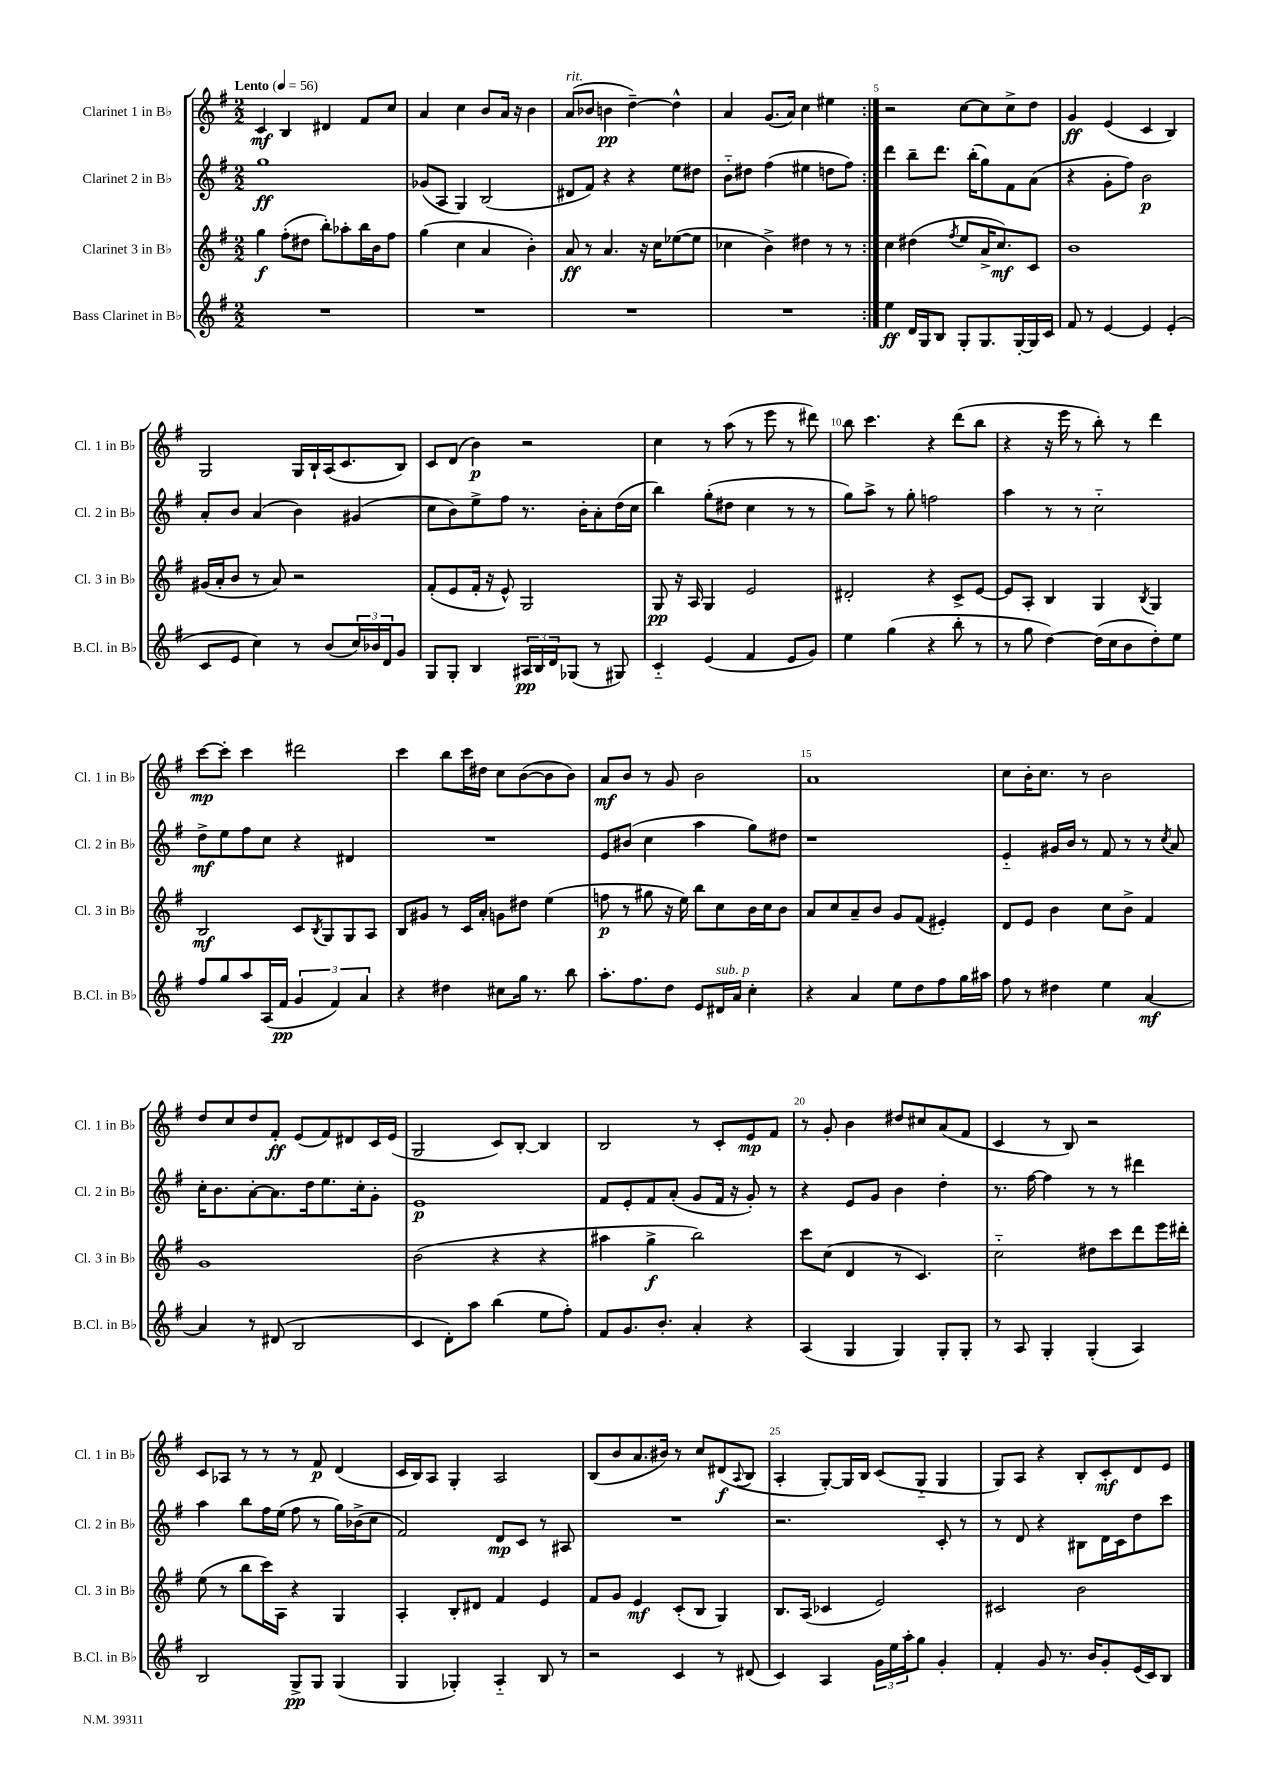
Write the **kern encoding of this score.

**kern	**dynam	**kern	**dynam	**kern	**dynam	**kern	**dynam
*part4	*part4	*part3	*part3	*part2	*part2	*part1	*part1
*staff4	*staff4	*staff3	*staff3	*staff2	*staff2	*staff1	*staff1
*I"Bass Clarinet in B♭	*	*I"Clarinet 3 in B♭	*	*I"Clarinet 2 in B♭	*	*I"Clarinet 1 in B♭	*
*I'B.Cl. in B♭	*	*I'Cl. 3 in B♭	*	*I'Cl. 2 in B♭	*	*I'Cl. 1 in B♭	*
*clefG2	*	*clefG2	*	*clefG2	*	*clefG2	*
*k[f#]	*	*k[f#]	*	*k[f#]	*	*k[f#]	*
*M2/2	*	*M2/2	*	*M2/2	*	*M2/2	*
*MM56	*	*MM56	*	*MM56	*	*MM56	*
=1	=1	=1	=1	=1	=1	=1	=1
!	!	!	!	!	!	!LO:TX:a:B:t=Lento	!
1r	.	4gg\	f	1gg	ff	4c/	mf
.	.	(8ff#'\L	.	.	.	4B/	.
.	.	8dd#X\J	.	.	.	.	.
.	.	8bb'\L)	.	.	.	4d#X/	.
.	.	8aa-X'\	.	.	.	.	.
.	.	16bb\L	.	.	.	8f#/L	.
.	.	16b\J	.	.	.	.	.
.	.	8ff#\J	.	.	.	8cc/J	.
=2	=2	=2	=2	=2	=2	=2	=2
1r	.	(4gg\	.	(8g-X/L	.	4a/	.
.	.	.	.	8A/J	.	.	.
.	.	4cc\	.	4G/)	.	4cc\	.
.	.	4a/	.	(2B/	.	8b/L	.
.	.	.	.	.	.	16a/Jk	.
.	.	.	.	.	.	16r	.
.	.	4b'\)	.	.	.	4b\	.
=3	=3	=3	=3	=3	=3	=3	=3
!	!	!	!	!	!	!LO:TX:a:i:t=rit.	!
1r	.	8a/	ff	8d#X/L	.	(8a/L	.
.	.	8r	.	8f#/J)	.	8b-X/J	.
.	.	4.a/	.	4r	.	4bn\	pp
.	.	.	.	4r	.	[4dd~\)	.
.	.	16r	.	.	.	.	.
.	.	16cc\KL	.	.	.	.	.
.	.	([8ee-X\	.	8ee\L	.	4dd^^\]	.
.	.	8ee-\J]	.	8dd#X\J	.	.	.
=4	=4	=4	=4	=4	=4	=4	=4
1r	.	4cc-X\	.	8b\L	.	4a/	.
.	.	.	.	8dd#X\J	.	.	.
.	.	4b^\)	.	(4ff#\	.	(8.g/L	.
.	.	.	.	.	.	16a/Jk)	.
.	.	4dd#X\	.	4ee#X\	.	4cc\	.
.	.	8r	.	8ddn\L	.	4ee#X\	.
.	.	8r	.	8ff#\J)	.	.	.
=5:|!	=5:|!	=5:|!	=5:|!	=5:|!	=5:|!	=5:|!	=5:|!
4ee\	ff	4cc\	.	4ddd\	.	2r	.
16d/LL	.	(4dd#X\	.	8bb~\L	.	.	.
16G/J	.	.	.	.	.	.	.
8B/J	.	.	.	8.ddd\J	.	.	.
.	.	8qff#/	.	.	.	.	.
8G'/L	.	8ee/L	.	.	.	[8cc\L	.
.	.	.	.	(16bb'\KL	.	.	.
8.G/	.	16a^/K	.	8gg\)	.	8cc\]	.
.	.	8.cc/)	mf	.	.	.	.
.	.	.	.	8f#\	.	8cc^\	.
[16G'/L	.	.	.	.	.	.	.
16G/]	.	8c/J	.	(8a\J	.	8dd\J	.
16c/JJ	.	.	.	.	.	.	.
=6	=6	=6	=6	=6	=6	=6	=6
8f#/	.	1b	.	4r	.	4g/	ff
8r	.	.	.	.	.	.	.
[4e/	.	.	.	8g'\L	.	(4e/	.
.	.	.	.	8ff#\J)	.	.	.
4e/]	.	.	.	2b\	p	4c/	.
(4e'/	.	.	.	.	.	4B/)	.
!!LO:LB:g=z
=7	=7	=7	=7	=7	=7	=7	=7
8c/L	.	(16g#X/LL	.	8a'/L	.	2G/	.
.	.	16a'/J	.	.	.	.	.
8e/J	.	8b/J	.	8b/J	.	.	.
4cc\)	.	8r	.	(4a/	.	.	.
.	.	8a/)	.	.	.	.	.
8r	.	2r	.	4b\)	.	16G/LL	.
.	.	.	.	.	.	16B`/	.
(8b/L	.	.	.	.	.	(16A/J	.
.	.	.	.	.	.	8.c/	.
24cc/L)	.	.	.	(4g#X/	.	.	.
24b-X/	.	.	.	.	.	.	.
24d/J	.	.	.	.	.	.	.
8g/J	.	.	.	.	.	8B/J)	.
=8	=8	=8	=8	=8	=8	=8	=8
8G/L	.	(8f#'/L	.	8cc\L	.	8c/L	.
8G'/J	.	8e/	.	8b\)	.	(8d/J	.
4B/	.	16f#'/Jk	.	8ee^\	.	4b\)	p
.	.	16r	.	.	.	.	.
.	.	8e^^/)	.	8ff#\J	.	.	.
24A#X/LL	pp	2G/	.	8.r	.	2r	.
24B/	.	.	.	.	.	.	.
24d/J	.	.	.	.	.	.	.
(8G-X/J	.	.	.	.	.	.	.
.	.	.	.	16b'\KL	.	.	.
8r	.	.	.	8a'\	.	.	.
8G#X/)	.	.	.	(16dd\L	.	.	.
.	.	.	.	16cc\JJ	.	.	.
=9	=9	=9	=9	=9	=9	=9	=9
4c/	.	8G/	pp	4bb\)	.	4cc\	.
.	.	16r	.	.	.	.	.
.	.	16A/	.	.	.	.	.
(4e/	.	4G/	.	(8gg'\L	.	8r	.
.	.	.	.	8dd#X\J	.	(8aa\	.
4f#/	.	2e/	.	4cc\	.	8r	.
.	.	.	.	.	.	8eee\	.
8e/L	.	.	.	8r	.	8r	.
8g/J)	.	.	.	8r	.	8ddd#X\)	.
=10	=10	=10	=10	=10	=10	=10	=10
4ee\	.	2d#X'/	.	8gg\L)	.	8bb\	.
.	.	.	.	8aa^\J	.	4.ccc\	.
(4gg\	.	.	.	8r	.	.	.
.	.	.	.	8gg'\	.	.	.
4r	.	4r	.	2ffn\	.	4r	.
8bb'\	.	8c^/L	.	.	.	(8ddd\L	.
8r	.	[8e/J	.	.	.	8bb\J	.
=11	=11	=11	=11	=11	=11	=11	=11
8r	.	8e/L]	.	4aa\	.	4r	.
8gg\	.	8A'/J	.	.	.	.	.
[4dd\)	.	4B/	.	8r	.	16r	.
.	.	.	.	.	.	16eee\	.
.	.	.	.	8r	.	8r	.
(16dd\LL]	.	4G/	.	2cc\	.	8bb'\)	.
16cc\J	.	.	.	.	.	.	.
8b\	.	.	.	.	.	8r	.
.	.	8qB/	.	.	.	.	.
8dd'\)	.	4G/	.	.	.	4ddd\	.
8ee\J	.	.	.	.	.	.	.
!!LO:LB:g=z
=12	=12	=12	=12	=12	=12	=12	=12
8ff#/L	.	2B/	mf	8dd^\L	mf	[8ccc\L	mp
8gg/	.	.	.	8ee\	.	8ccc'\J]	.
8aa/	.	.	.	8ff#\	.	4ccc\	.
(16A/L	.	.	.	8cc\J	.	.	.
16f#/JJ	pp	.	.	.	.	.	.
6g/	.	8c/L	.	4r	.	2ddd#X\	.
.	.	8qB/	.	.	.	.	.
.	.	8G/	.	.	.	.	.
6f#/)	.	.	.	.	.	.	.
.	.	8G/	.	4d#X/	.	.	.
6a/	.	.	.	.	.	.	.
.	.	8A/J	.	.	.	.	.
=13	=13	=13	=13	=13	=13	=13	=13
4r	.	8B/L	.	1r	.	4ccc\	.
.	.	8g#X/J	.	.	.	.	.
4dd#X\	.	8r	.	.	.	8bb\L	.
.	.	16c/LL	.	.	.	16ccc\L	.
.	.	16a'/JJ	.	.	.	16dd#X\JJ	.
8cc#X\L	.	8gn\L	.	.	.	8cc\L	.
16gg\Jk	.	8dd#X\J	.	.	.	([8b\	.
8.r	.	.	.	.	.	.	.
.	.	(4ee\	.	.	.	8b\]	.
8bb\	.	.	.	.	.	8b\J)	.
=14	=14	=14	=14	=14	=14	=14	=14
8.aa'\L	.	8ffn\	p	8e/L	.	8a/L	mf
.	.	8r	.	(8b#X/J	.	8b/J	.
8.ff#\	.	.	.	.	.	.	.
.	.	8gg#X\	.	4cc\	.	8r	.
8dd\J	.	16r	.	.	.	8g/	.
.	.	16ee\)	.	.	.	.	.
8e/L	.	8bb\L	.	4aa\	.	2b\	.
!LO:TX:a:i:t=sub. p	!	!	!	!	!	!	!
16d#X/L	.	8cc\	.	.	.	.	.
16a/JJ	.	.	.	.	.	.	.
4cc'\	.	16b\L	.	8gg\L)	.	.	.
.	.	16cc\J	.	.	.	.	.
.	.	8b\J	.	8dd#X\J	.	.	.
=15	=15	=15	=15	=15	=15	=15	=15
4r	.	8a/L	.	1r	.	1a	.
.	.	8cc/	.	.	.	.	.
4a/	.	8a~/	.	.	.	.	.
.	.	8b/J	.	.	.	.	.
8ee\L	.	8g/L	.	.	.	.	.
8dd\	.	(8f#/J	.	.	.	.	.
8ff#\	.	4e#X'/)	.	.	.	.	.
16gg\L	.	.	.	.	.	.	.
16aa#X\JJ	.	.	.	.	.	.	.
=16	=16	=16	=16	=16	=16	=16	=16
8ff#\	.	8d/L	.	4e/	.	8cc\L	.
8r	.	8e/J	.	.	.	16b'\K	.
.	.	.	.	.	.	8.cc\J	.
4dd#X\	.	4b\	.	16g#X/LL	.	.	.
.	.	.	.	16b/JJ	.	.	.
.	.	.	.	8r	.	8r	.
4ee\	.	8cc\L	.	8f#/	.	2b\	.
.	.	8b^\J	.	8r	.	.	.
[4a/	mf	4f#/	.	8r	.	.	.
.	.	.	.	8qcc/	.	.	.
.	.	.	.	8a/	.	.	.
!!LO:LB:g=z
=17	=17	=17	=17	=17	=17	=17	=17
4a/]	.	1g	.	16cc'\KL	.	8dd/L	.
.	.	.	.	8.b\	.	.	.
.	.	.	.	.	.	8cc/	.
8r	.	.	.	[8a'\	.	8dd/	.
(8d#X/	.	.	.	8.a\]	.	8f#'/J	ff
2B/	.	.	.	.	.	(8e/L	.
.	.	.	.	16dd\k	.	.	.
.	.	.	.	8.ee\	.	8f#/)	.
.	.	.	.	.	.	8d#X/	.
.	.	.	.	16cc'\k	.	.	.
.	.	.	.	8g'\J	.	16c/L	.
.	.	.	.	.	.	(16e/JJ	.
=18	=18	=18	=18	=18	=18	=18	=18
4c/	.	(2b\	.	1e	p	2G/	.
8d'\L)	.	.	.	.	.	.	.
8aa\J	.	.	.	.	.	.	.
(4bb\	.	4r	.	.	.	8c/L)	.
.	.	.	.	.	.	[8B'/J	.
8ee\L	.	4r	.	.	.	4B/]	.
8ff#'\J)	.	.	.	.	.	.	.
=19	=19	=19	=19	=19	=19	=19	=19
8f#/L	.	4aa#X\	.	8f#/L	.	2B/	.
8.g/	.	.	.	8e'/	.	.	.
.	.	4gg^\	f	8f#/	.	.	.
8.b'/J	.	.	.	.	.	.	.
.	.	.	.	(8a'/J	.	.	.
4a'/	.	2bb\)	.	8g/L	.	8r	.
.	.	.	.	16f#/Jk	.	8c'/L	.
.	.	.	.	16r	.	.	.
4r	.	.	.	8g'/)	.	8e/	mp
.	.	.	.	8r	.	8f#/J	.
=20	=20	=20	=20	=20	=20	=20	=20
(4A/	.	8ccc\L	.	4r	.	8r	.
.	.	(8cc\J	.	.	.	8g'/	.
4G/	.	4d/	.	8e/L	.	4b\	.
.	.	.	.	8g/J	.	.	.
4G/)	.	8r	.	4b\	.	8dd#X/L	.
.	.	4.c/)	.	.	.	8cc#X/	.
8G'/L	.	.	.	4dd'\	.	(8a/	.
8G'/J	.	.	.	.	.	8f#/J	.
=21	=21	=21	=21	=21	=21	=21	=21
8r	.	2cc\	.	8.r	.	4c/	.
8A/	.	.	.	.	.	.	.
.	.	.	.	[16ff#\	.	.	.
4G'/	.	.	.	4ff#\]	.	8r	.
.	.	.	.	.	.	8B/)	.
(4G'/	.	8dd#X\L	.	8r	.	2r	.
.	.	8ccc\	.	8r	.	.	.
4A/)	.	8ddd\	.	4ddd#X\	.	.	.
.	.	16eee\L	.	.	.	.	.
.	.	16ddd#X'\JJ	.	.	.	.	.
!!LO:LB:g=z
=22	=22	=22	=22	=22	=22	=22	=22
2B/	.	(8ee\	.	4aa\	.	8c/L	.
.	.	8r	.	.	.	8A-X/J	.
.	.	8bb\L	.	8bb\L	.	8r	.
.	.	16ccc\L)	.	16ff#\L	.	8r	.
.	.	16A\JJ	.	(16ee\JJ	.	.	.
8G^/L	pp	4r	.	8ff#\	.	8r	.
8G/J	.	.	.	8r	.	8f#/	p
(4G/	.	4G/	.	16gg\LL)	.	(4d/	.
.	.	.	.	(16b-X^\J	.	.	.
.	.	.	.	8cc\J	.	.	.
=23	=23	=23	=23	=23	=23	=23	=23
4G/	.	4A'/	.	2f#/)	.	16c/LL	.
.	.	.	.	.	.	16B/J)	.
.	.	.	.	.	.	8A/J	.
4G-X'/)	.	8B'/L	.	.	.	4G'/	.
.	.	8d#X/J	.	.	.	.	.
4A/	.	4f#/	.	8d/L	mp	2A/	.
.	.	.	.	8c/J	.	.	.
8B/	.	4e/	.	8r	.	.	.
8r	.	.	.	8A#X/	.	.	.
=24	=24	=24	=24	=24	=24	=24	=24
2r	.	8f#/L	.	1r	.	(8B/L	.
.	.	8g/J	.	.	.	8b/	.
.	.	4e/	mf	.	.	8.a/	.
.	.	.	.	.	.	16b#X/Jk)	.
4c/	.	(8c'/L	.	.	.	8r	.
.	.	8B/J	.	.	.	8cc/L	.
8r	.	4G/)	.	.	.	(8d#X/	f
.	.	.	.	.	.	8qqA/	.
(8d#X/	.	.	.	.	.	8B/J	.
=25	=25	=25	=25	=25	=25	=25	=25
4c/)	.	8.B/L	.	2.r	.	4A'/	.
.	.	(16A/Jk	.	.	.	.	.
4A/	.	4c-X/	.	.	.	[8G'/L)	.
.	.	.	.	.	.	16G/L]	.
.	.	.	.	.	.	16B/JJ	.
24g\LL	.	2e/)	.	.	.	(8c/L	.
24ee\	.	.	.	.	.	.	.
24aa'\J	.	.	.	.	.	.	.
8gg\J	.	.	.	.	.	8G/J	.
4g'/	.	.	.	8c'/	.	4G/	.
.	.	.	.	8r	.	.	.
=26	=26	=26	=26	=26	=26	=26	=26
4f#'/	.	2c#X/	.	8r	.	8G/L)	.
.	.	.	.	8d/	.	8A/J	.
8g/	.	.	.	4r	.	4r	.
8.r	.	.	.	.	.	.	.
.	.	2b\	.	8B#X\L	.	8B'/L	.
16b/KL	.	.	.	.	.	.	.
8g'/	.	.	.	16d\L	.	8c'/	mf
.	.	.	.	16c\J	.	.	.
(16e/L	.	.	.	8dd\	.	8d/	.
16c/J)	.	.	.	.	.	.	.
8B/J	.	.	.	8ccc\J	.	8e/J	.
==	==	==	==	==	==	==	==
*-	*-	*-	*-	*-	*-	*-	*-
